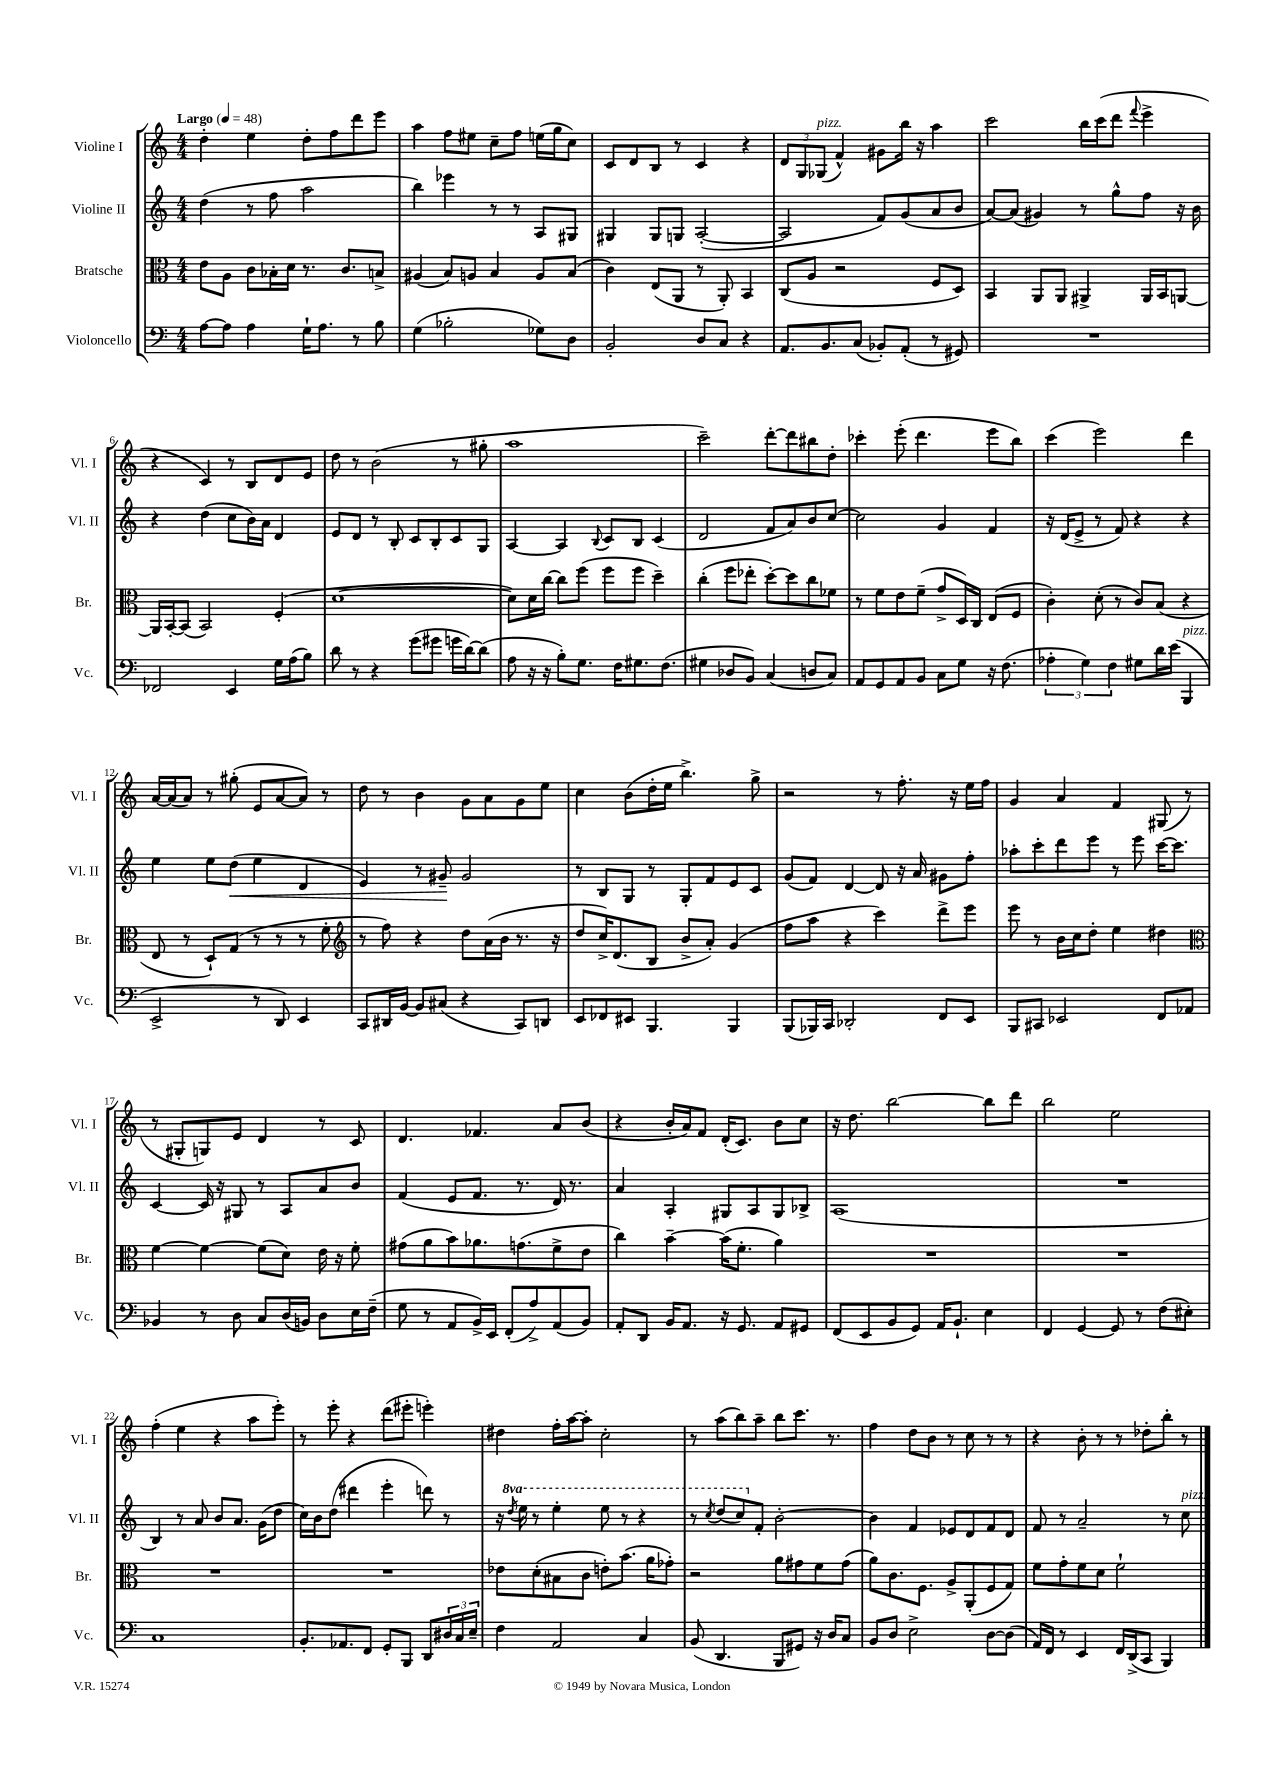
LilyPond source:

<<
\new StaffGroup <<
\new Staff = "s0" \with { instrumentName = "Violine I" shortInstrumentName = "Vl. I" } {
    \clef treble \key c \major \numericTimeSignature \time 4/4 \tempo "Largo" 4 = 48
    d''4-. e''4 d''8-. f''8 d'''8 e'''8 |
    a''4 f''8 eis''8 c''8-- f''8 e''16( g''16 c''8) |
    c'8 d'8 b8 r8 c'4 r4 |
    \tuplet 3/2 { d'8 g8 ges8^\markup { \italic "pizz." }( } f'4-^) gis'8 b''16 r16 a''4 |
    c'''2 b''16 c'''16( d'''8 \appoggiatura { f'''8 } e'''4-> |
    r4 c'4) r8 b8 d'8 e'8 |
    d''8 r8 b'2( r8 gis''8-. |
    a''1 |
    c'''2--) d'''8~-. d'''8 bis''8 d''8-. |
    ces'''4-. e'''8-.( d'''4. e'''8 b''8) |
    c'''4( e'''2) d'''4 |
    a'16~ a'16( a'8) r8 gis''8-.( e'8 a'8~ a'8) r8 |
    d''8 r8 b'4 g'8 a'8 g'8 e''8 |
    c''4 b'8( d''16-. e''16 b''4.->) g''8-> |
    r2 r8 f''8.-. r16 e''16 f''16 |
    g'4 a'4 f'4 gis8( r8 |
    r8 gis8-. g8) e'8 d'4 r8 c'8 |
    d'4. fes'4. a'8 b'8( |
    r4 b'16-. a'16) f'8 d'16-.( c'8.) b'8 c''8 |
    r16 d''8. b''2~ b''8 d'''8 |
    b''2 e''2 |
    f''4-.( e''4 r4 a''8 e'''8-.) |
    r8 e'''8-. r4 d'''8( eis'''8-. e'''4-.) |
    dis''4 f''16-. a''16~ a''8-. c''2-. |
    r8 a''8( b''8) a''8-- b''8 c'''8. r8. |
    f''4 d''8 b'8 r8 c''8 r8 r8 |
    r4 b'8-. r8 r8 des''8-. b''8-. r8 \bar "|." |
}
\new Staff = "s1" \with { instrumentName = "Violine II" shortInstrumentName = "Vl. II" } {
    \clef treble \key c \major \numericTimeSignature \time 4/4 \set Staff.ottavationMarkups = #ottavation-simple-ordinals
    d''4( r8 f''8 a''2 |
    b''4) ees'''4 r8 r8 a8 gis8 |
    gis4 gis8 g8 a2~-.( |
    a2 f'8) g'8( a'8 b'8 |
    a'8~) a'8( gis'4) r8 g''8-^ f''8 r16 b'16 |
    r4 d''4( c''8 b'16) a'16 d'4 |
    e'8 d'8 r8 b8-. c'8 b8-. c'8 g8 |
    a4~ a4 \appoggiatura { b8 } c'8 b8 c'4( |
    d'2 f'8 a'8) b'8 c''8~ |
    c''2 g'4 f'4 |
    r16 d'16( e'8-> r8 f'8) r4 r4 |
    e''4 e''8 d''8\<( e''4 d'4 |
    e'4) r8 gis'8--\! gis'2 |
    r8 b8 g8 r8 g8-. f'8 e'8 c'8 |
    g'8( f'8) d'4~ d'8 r16 a'16 gis'8 f''8-. |
    aes''8-. c'''8-. d'''8 e'''8 r8 e'''8 c'''16~ c'''8. |
    c'4~ c'16 r16 gis8 r8 a8 a'8 b'8 |
    f'4( e'8 f'8. r8. d'16) r8. |
    a'4 a4-. gis8 a8 gis8 bes8-> |
    a1( |
    R1 |
    b4) r8 a'8 b'8 a'8. g'16( d''8 |
    c''16) b'16 d''8( dis'''4 e'''4-. d'''8) r8 |
    r16 \ottava #1 \acciaccatura { d'''8 } e'''16 r8 e'''4-. e'''8 r8 r4 |
    r8 \acciaccatura { c'''8 } d'''8( c'''8) \ottava #0 f'8-. b'2~-. |
    b'4 f'4 ees'8 d'8 f'8 d'8 |
    f'8 r8 a'2-- r8 c''8^\markup { \italic "pizz." } \bar "|." |
}
\new Staff = "s2" \with { instrumentName = "Bratsche" shortInstrumentName = "Br." } {
    \clef alto \key c \major \numericTimeSignature \time 4/4
    e'8 a8 c'8 bes16-. d'16 r8. c'8. b8-> |
    ais4( b8) a8 b4 a8 b8( |
    c'4) e8( a,8 r8 a,8-.) b,4 |
    c8( a8 r2 f8 d8) |
    b,4 a,8 a,8 ais,4-> ais,16 b,16 a,8~ |
    a,16 b,16~-. b,8( b,2) f4-.( |
    d'1~ |
    d'8) d'16 c''16~ c''8 f''8( f''8 f''8 d''4--) |
    c''4-.( f''8 ees''8-. d''8~-.) d''8 c''8 fes'8 |
    r8 f'8 e'8 f'8--( g'8-> d16) c16 e8( f8 |
    c'4-.) d'8-.( r8 c'8) b8( r4 |
    e8 r8 d8-!) g8( r8 r8 r8 f'8-. |
    \clef treble r8 f''8) r4 d''8 a'16( b'16 r8. r16 |
    d''8 c''16->) d'8.( b8 b'8-> a'8-.) g'4( |
    f''8 a''8 r4 c'''4) d'''8-> e'''8 |
    e'''8 r8 b'16 c''16 d''8-. e''4 dis''4 |
    \clef alto f'4~ f'4~ f'8( d'8) e'16 r16 f'8-. |
    gis'8( a'8 b'8) aes'8. g'8.( f'8-> e'8 |
    c''4) b'4~-- b'16( f'8.-. a'4) |
    R1 |
    R1 |
    R1 |
    R1 |
    ees'8 d'8-.( bis8 c'8 e'8-.) b'8.( a'16 ges'8-.) |
    r2 a'8 gis'8 f'8 gis'8( |
    a'8) c'8. f8. a8-> a,8-.( f8 g8) |
    f'8 g'8-. f'8 d'8 f'2-! \bar "|." |
}
\new Staff = "s3" \with { instrumentName = "Violoncello" shortInstrumentName = "Vc." } {
    \clef bass \key c \major \numericTimeSignature \time 4/4
    a8~ a8 a4 g16-! a8. r8 b8 |
    g4( bes2-. ges8) d8 |
    b,2-. d8 c8 r4 |
    a,8. b,8. c8( bes,8-.) a,8-.( r8 gis,8) |
    R1 |
    fes,2 e,4 g16 a16( b8) |
    d'8 r8 r4 g'8( gis'8 g'16 d'16~) d'8( |
    a8 r16 r16 b8-.) g8. f16 gis8. f8.( |
    gis4 des8 b,8) c4( d8 c8) |
    a,8 g,8 a,8 b,8 c8 g8 r16 f8.( |
    \tuplet 3/2 { aes4-. g4) f4 } gis8 d'16 e'16( b,,4^\markup { \italic "pizz." } |
    e,2-> r8 d,8) e,4 |
    c,8 dis,16 b,16~ b,8 cis8( r4 c,8) d,8 |
    e,8 fes,8 eis,8 b,,4. b,,4 |
    b,,8( bes,,16) c,16 des,2-. f,8 e,8 |
    b,,8 cis,8 ees,2 f,8 aes,8 |
    bes,4 r8 d8 c8 d16( b,16) d8 e16 f16--( |
    g8 r8 a,8 b,16->) e,16 f,8-.( a8->) a,8( b,8) |
    a,8-. d,8 b,16 a,8. r16 g,8. a,8 gis,8 |
    f,8( e,8 b,8 g,8) a,16 b,8.-! e4 |
    f,4 g,4~ g,8 r8 f8( eis8-.) |
    c1 |
    b,8.-. aes,8. f,8 g,8-. b,,8 d,8 \tuplet 3/2 { dis16 c16 e16-- } |
    f4 a,2 c4 |
    b,8( d,4. b,,8 gis,8) r16 d16 c8 |
    b,8 d8 e2-> d8~ d8( |
    a,16) f,16 r8 e,4 f,16 d,16->( c,8 b,,4) \bar "|." |
}
>>
>>
